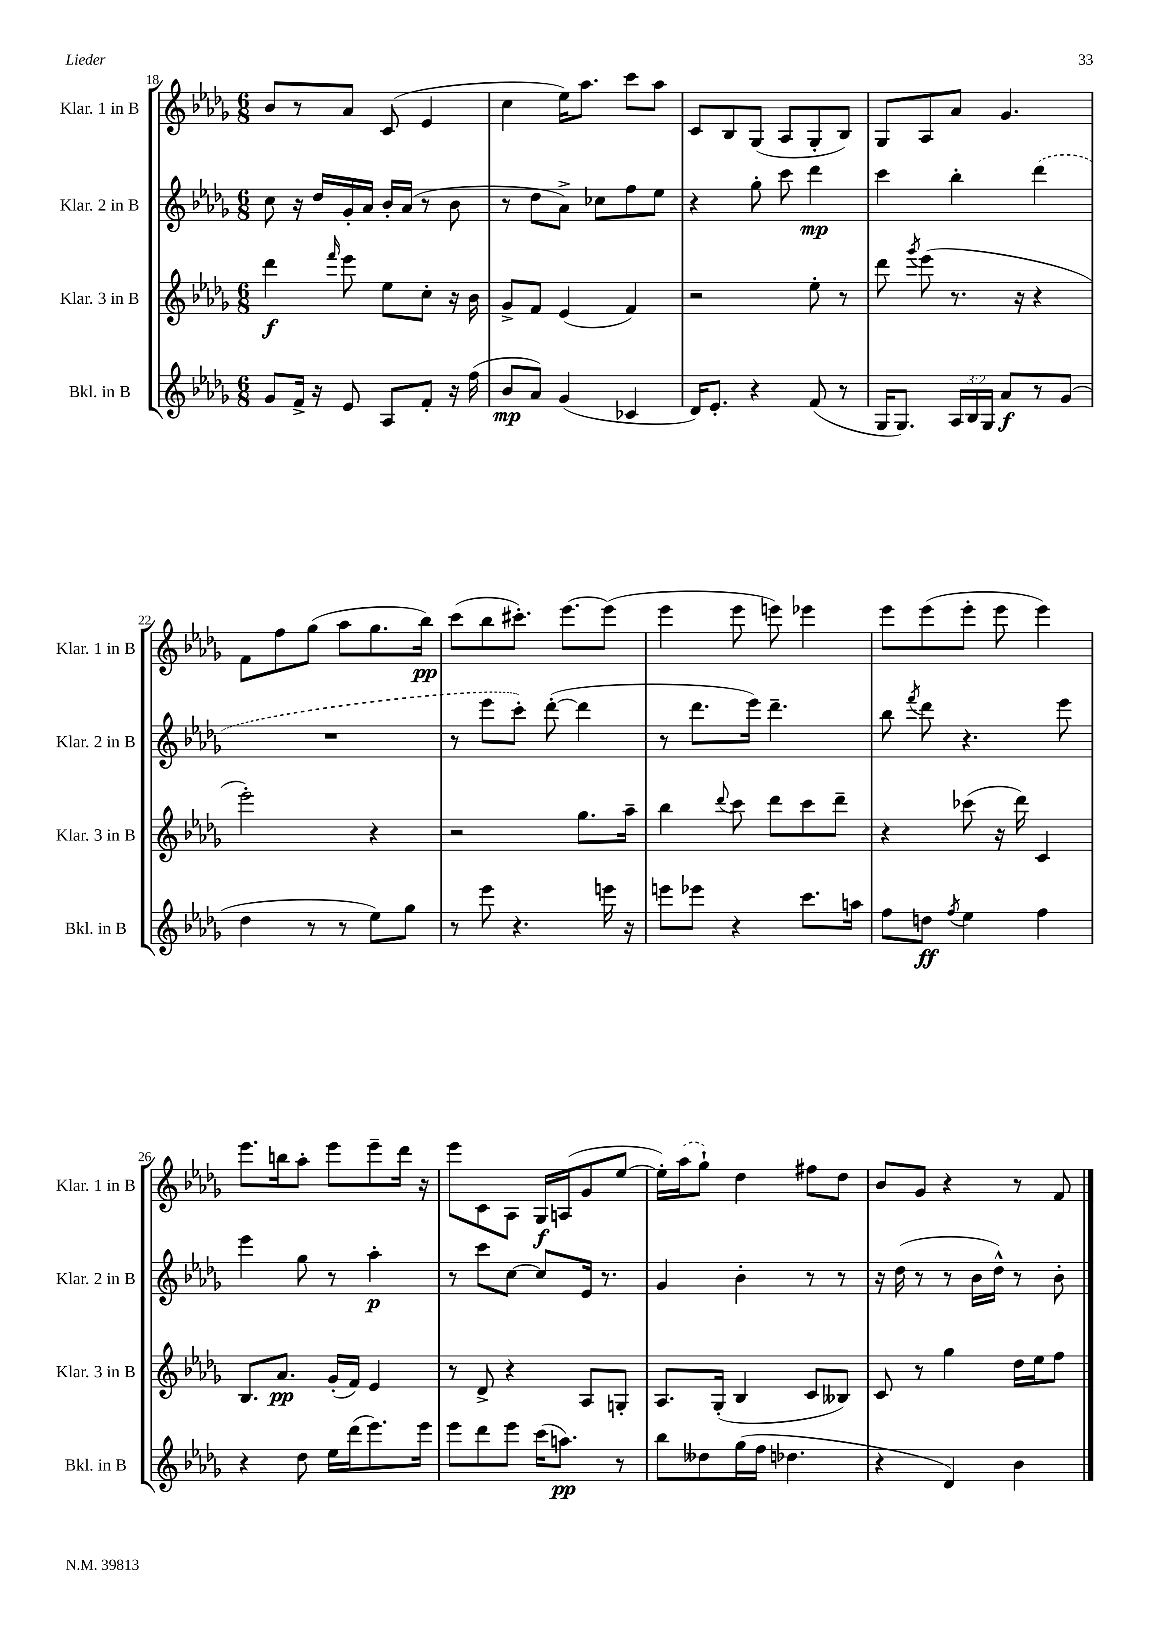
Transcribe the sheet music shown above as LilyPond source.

<<
\new StaffGroup <<
\new Staff = "s0" \with { instrumentName = "Klar. 1 in B" shortInstrumentName = "Klar. 1 in B" } {
    \clef treble \key des \major \numericTimeSignature \time 6/8
    \autoBeamOff bes'8[ r8 aes'8] c'8( ees'4 |
    c''4 ees''16[) aes''8.] c'''8[ aes''8] |
    c'8[ bes8 ges8]( aes8[ ges8-. bes8]) |
    ges8[ aes8 aes'8] ges'4. |
    f'8[ f''8 ges''8]( aes''8[ ges''8. bes''16]\pp) |
    c'''8[( bes''8 cis'''8.]-.) ees'''8.[~ ees'''8]( |
    ees'''4 ees'''8 e'''8) ees'''4 |
    ees'''8[ ees'''8( ees'''8]-. ees'''8 ees'''4) |
    ees'''8.[ b''16 aes''8]-. ees'''8[ ees'''8-- des'''16] r16 |
    ees'''8[ c'8 aes8] ges16[\f a16( ges'8 ees''8]~ |
    ees''16[-.) \once \slurDashed aes''16( ges''8]-!) des''4 fis''8[ des''8] |
    bes'8[ ges'8] r4 r8 f'8 \bar "|." |
}
\new Staff = "s1" \with { instrumentName = "Klar. 2 in B" shortInstrumentName = "Klar. 2 in B" } {
    \clef treble \key des \major \numericTimeSignature \time 6/8
    \autoBeamOff c''8 r16 des''16[ ges'16-. aes'16] bes'16[-. aes'16]( r8 bes'8 |
    r8 des''8[ aes'8]->) ces''8[ f''8 ees''8] |
    r4 ges''8-. c'''8 des'''4\mp |
    c'''4 bes''4-. \once \slurDashed des'''4( |
    R2. |
    r8 ees'''8[ c'''8]-.) des'''8~-.( des'''4 |
    r8 des'''8.[ ees'''16]) des'''4.-- |
    bes''8 \acciaccatura { f'''8 } des'''8 r4. ees'''8 |
    ees'''4 ges''8 r8 aes''4-.\p |
    r8 c'''8[ c''8]~ c''8[ ees'16] r8. |
    ges'4 bes'4-. r8 r8 |
    r16 des''16( r8 r8 bes'16[ des''16]-^) r8 bes'8-. \bar "|." |
}
\new Staff = "s2" \with { instrumentName = "Klar. 3 in B" shortInstrumentName = "Klar. 3 in B" } {
    \clef treble \key des \major \numericTimeSignature \time 6/8
    \autoBeamOff des'''4\f \grace { f'''16 } ees'''8 ees''8[ c''8]-. r16 bes'16 |
    ges'8[-> f'8] ees'4( f'4) |
    r2 ees''8-. r8 |
    des'''8 \acciaccatura { ges'''8 } ees'''8( r8. r16 r4 |
    ees'''2-.) r4 |
    r2 ges''8.[ aes''16]-- |
    bes''4 \appoggiatura { des'''8 } c'''8 des'''8[ c'''8 des'''8]-- |
    r4 ces'''8( r16 des'''16) c'4 |
    bes8.[ aes'8.]\pp ges'16[-.( f'16]) ees'4 |
    r8 des'8-> r4 aes8[ g8]-. |
    aes8.[ ges16]-.( bes4 c'8[ beses8]) |
    c'8 r8 ges''4 des''16[ ees''16 f''8] \bar "|." |
}
\new Staff = "s3" \with { instrumentName = "Bkl. in B" shortInstrumentName = "Bkl. in B" } {
    \clef treble \key des \major \numericTimeSignature \time 6/8 \override Staff.TupletNumber.text = #tuplet-number::calc-fraction-text
    \autoBeamOff ges'8[ f'16]-> r16 ees'8 aes8[ f'8]-. r16 f''16( |
    bes'8[\mp aes'8]) ges'4( ces'4 |
    des'16[) ees'8.]-. r4 f'8( r8 |
    ges16[ ges8.]) \tuplet 3/2 { aes16[ bes16 ges16] } aes'8[\f r8 ges'8]( |
    des''4 r8 r8 ees''8[) ges''8] |
    r8 ees'''8 r4. e'''16 r16 |
    e'''8[ ees'''8] r4 c'''8.[ a''16] |
    f''8[ d''8]\ff \acciaccatura { f''8 } ees''4 f''4 |
    r4 des''8 ees''16[ des'''16( ees'''8.) ees'''16] |
    ees'''8[ des'''8 ees'''8] c'''16[( a''8.]\pp) r8 |
    bes''8[ deses''8 ges''16( f''16] des''4. |
    r4 des'4) bes'4 \bar "|." |
}
>>
>>
\layout { \context { \Score currentBarNumber = #18 } }
